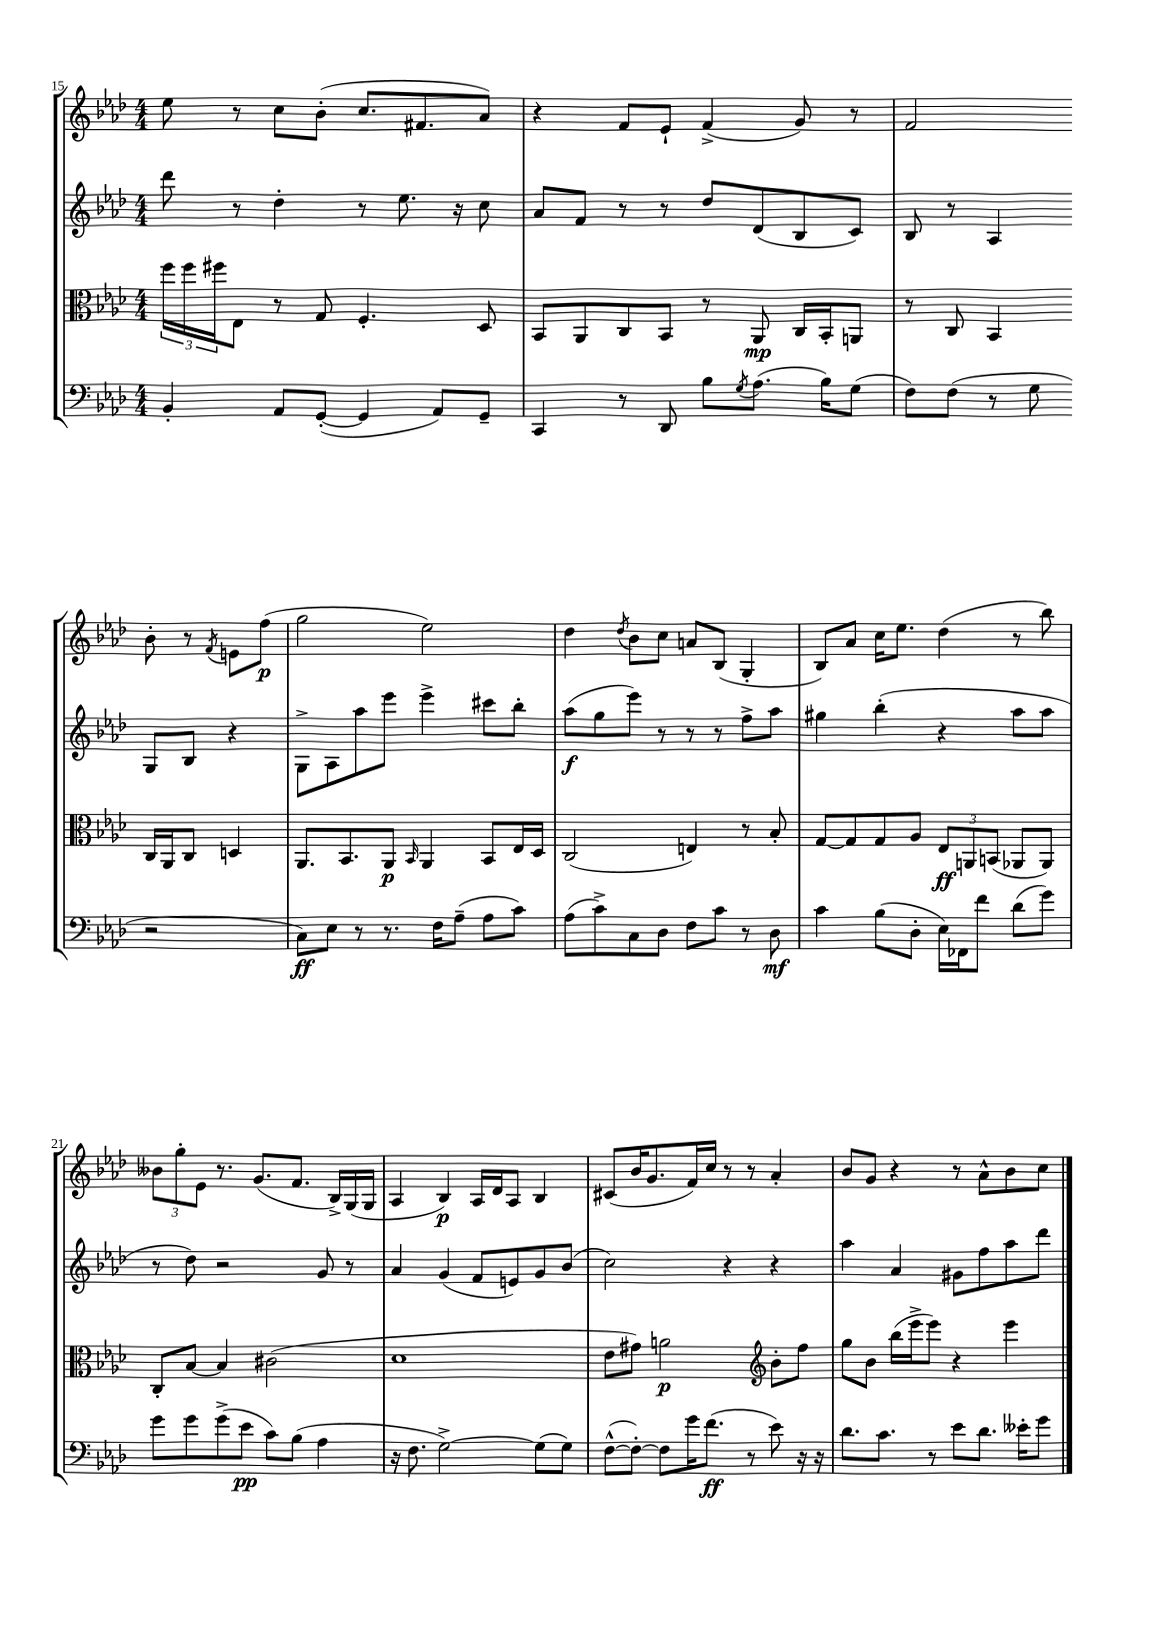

**kern	**dynam	**kern	**dynam	**kern	**dynam	**kern	**dynam
*part4	*part4	*part3	*part3	*part2	*part2	*part1	*part1
*staff4	*staff4	*staff3	*staff3	*staff2	*staff2	*staff1	*staff1
*clefF4	*	*clefC3	*	*clefG2	*	*clefG2	*
*k[b-e-a-d-]	*	*k[b-e-a-d-]	*	*k[b-e-a-d-]	*	*k[b-e-a-d-]	*
*M4/4	*	*M4/4	*	*M4/4	*	*M4/4	*
=15	=15	=15	=15	=15	=15	=15	=15
4BB-'/	.	24ff\LL	.	8ddd-\	.	8ee-\	.
.	.	24ff\	.	.	.	.	.
.	.	24ff#X\J	.	.	.	.	.
.	.	8E-\J	.	8r	.	8r	.
8AA-/L	.	8r	.	4dd-'\	.	8cc\L	.
([8GG'/J	.	8G/	.	.	.	(8b-'\J	.
4GG/]	.	4.F'/	.	8r	.	8.cc/L	.
.	.	.	.	8.ee-\	.	.	.
.	.	.	.	.	.	8.f#X/	.
8AA-/L)	.	.	.	.	.	.	.
.	.	.	.	16r	.	.	.
8GG~/J	.	8D-/	.	8cc\	.	8a-/J)	.
=16	=16	=16	=16	=16	=16	=16	=16
4CC/	.	8BB-/L	.	8a-/L	.	4r	.
.	.	8AA-/	.	8f/J	.	.	.
8r	.	8C/	.	8r	.	8f/L	.
8DD-/	.	8BB-/J	.	8r	.	8e-`/J	.
8B-\L	.	8r	.	8dd-/L	.	(4f^/	.
8qG/	.	.	.	.	.	.	.
(8.A-\J	.	8AA-/	mp	(8d-/	.	.	.
.	.	16C/LL	.	8B-/	.	8g/)	.
16B-\KL)	.	16BB-'/J	.	.	.	.	.
(8G\J	.	8AAn/J	.	8c/J)	.	8r	.
=17	=17	=17	=17	=17	=17	=17	=17
8F\L)	.	8r	.	8B-/	.	2f/	.
(8F\J	.	8C/	.	8r	.	.	.
8r	.	4BB-/	.	4A-/	.	.	.
8G\	.	.	.	.	.	.	.
2r	.	16C/LL	.	8G/L	.	8b-'\	.
.	.	16AA-/J	.	.	.	.	.
.	.	8C/J	.	8B-/J	.	8r	.
.	.	.	.	.	.	8qf/	.
.	.	4Dn/	.	4r	.	8en\L	.
.	.	.	.	.	.	(8ff\J	p
!!LO:LB:g=z
=18	=18	=18	=18	=18	=18	=18	=18
8C\L)	ff	8.AA-/L	.	8G^\L	.	2gg\	.
8E-\J	.	.	.	8A-\	.	.	.
.	.	8.BB-/	.	.	.	.	.
8r	.	.	.	8aa-\	.	.	.
8.r	.	8AA-/J	p	8eee-\J	.	.	.
.	.	16qqBB-/	.	.	.	.	.
.	.	4AA-/	.	4eee-^\	.	2ee-\)	.
16F\KL	.	.	.	.	.	.	.
(8A-~\J	.	.	.	.	.	.	.
8A-\L	.	8BB-/L	.	8ccc#X\L	.	.	.
8c\J)	.	16E-/L	.	8bb-'\J	.	.	.
.	.	16D-/JJ	.	.	.	.	.
=19	=19	=19	=19	=19	=19	=19	=19
(8A-\L	.	(2C/	.	(8aa-\L	f	4dd-\	.
8c^\)	.	.	.	8gg\	.	.	.
.	.	.	.	.	.	8qdd-/	.
8C\	.	.	.	8eee-\J)	.	8b-\L	.
8D-\J	.	.	.	8r	.	8cc\J	.
8F\L	.	4En/)	.	8r	.	8an/L	.
8c\J	.	.	.	8r	.	(8B-/J	.
8r	.	8r	.	8ff^\L	.	4G'/	.
8D-\	mf	8B-'/	.	8aa-\J	.	.	.
=20	=20	=20	=20	=20	=20	=20	=20
4c\	.	[8G/L	.	4gg#X\	.	8B-/L)	.
.	.	8G/]	.	.	.	8a-/J	.
(8B-\L	.	8G/	.	(4bb-'\	.	16cc\KL	.
.	.	.	.	.	.	8.ee-\J	.
8D-'\J	.	8A-/J	.	.	.	.	.
16E-\LL)	.	12E-/L	ff	4r	.	(4dd-\	.
16FF-X\J	.	.	.	.	.	.	.
.	.	12AAn/	.	.	.	.	.
8f\J	.	.	.	.	.	.	.
.	.	(12BBn/J	.	.	.	.	.
(8d-\L	.	8AA-X/L	.	8aa-\L	.	8r	.
8g\J)	.	8AA-/J)	.	8aa-\J	.	8bb-\)	.
!!LO:LB:g=z
=21	=21	=21	=21	=21	=21	=21	=21
8g\L	.	8C'/L	.	8r	.	12b--X\L	.
.	.	.	.	.	.	12gg'\	.
8g\	.	[8B-/J	.	8dd-\)	.	.	.
.	.	.	.	.	.	12e-\J	.
(8g^\	.	4B-/]	.	2r	.	8.r	.
8e-\J	pp	.	.	.	.	.	.
.	.	.	.	.	.	(8.g/L	.
8c\L)	.	(2c#X\	.	.	.	.	.
(8B-\J	.	.	.	.	.	8.f/J	.
4A-\	.	.	.	8g/	.	.	.
.	.	.	.	.	.	16B-^/LL)	.
.	.	.	.	8r	.	(16G/	.
.	.	.	.	.	.	16G/JJ	.
=22	=22	=22	=22	=22	=22	=22	=22
16r	.	1d-	.	4a-/	.	4A-/	.
8.F\	.	.	.	.	.	.	.
[2G^\)	.	.	.	(4g/	.	4B-/)	p
.	.	.	.	8f/L	.	16A-/LL	.
.	.	.	.	.	.	16d-/J	.
.	.	.	.	8en/)	.	8A-/J	.
(8G\L]	.	.	.	8g/	.	4B-/	.
8G\J)	.	.	.	(8b-/J	.	.	.
=23	=23	=23	=23	=23	=23	=23	=23
([8F^^\L	.	8e-\L	.	2cc\)	.	(8c#X/L	.
8F'\J_)	.	8g#X\J)	.	.	.	16b-/K	.
.	.	.	.	.	.	8.g/	.
8F\L]	.	2an\	p	.	.	.	.
16g\K	.	.	.	.	.	16f/L)	.
(8.f\J	ff	.	.	.	.	16cc/JJ	.
.	.	.	.	4r	.	8r	.
8r	.	.	.	.	.	8r	.
*	*	*clefG2	*	*	*	*	*
8e-\)	.	8b-'\L	.	4r	.	4a-'/	.
16r	.	8ff\J	.	.	.	.	.
16r	.	.	.	.	.	.	.
=24	=24	=24	=24	=24	=24	=24	=24
8.d-\L	.	8gg\L	.	4aa-\	.	8b-/L	.
.	.	8b-\J	.	.	.	8g/J	.
8.c\J	.	.	.	.	.	.	.
.	.	(16bb-\LL	.	4a-/	.	4r	.
.	.	16eee-^\J	.	.	.	.	.
8r	.	8eee-\J)	.	.	.	.	.
8e-\L	.	4r	.	8g#X\L	.	8r	.
8.d-\J	.	.	.	8ff\	.	8a-^^\L	.
.	.	4eee-\	.	8aa-\	.	8b-\	.
16e--X'\KL	.	.	.	.	.	.	.
8g\J	.	.	.	8ddd-\J	.	8cc\J	.
==	==	==	==	==	==	==	==
*-	*-	*-	*-	*-	*-	*-	*-
